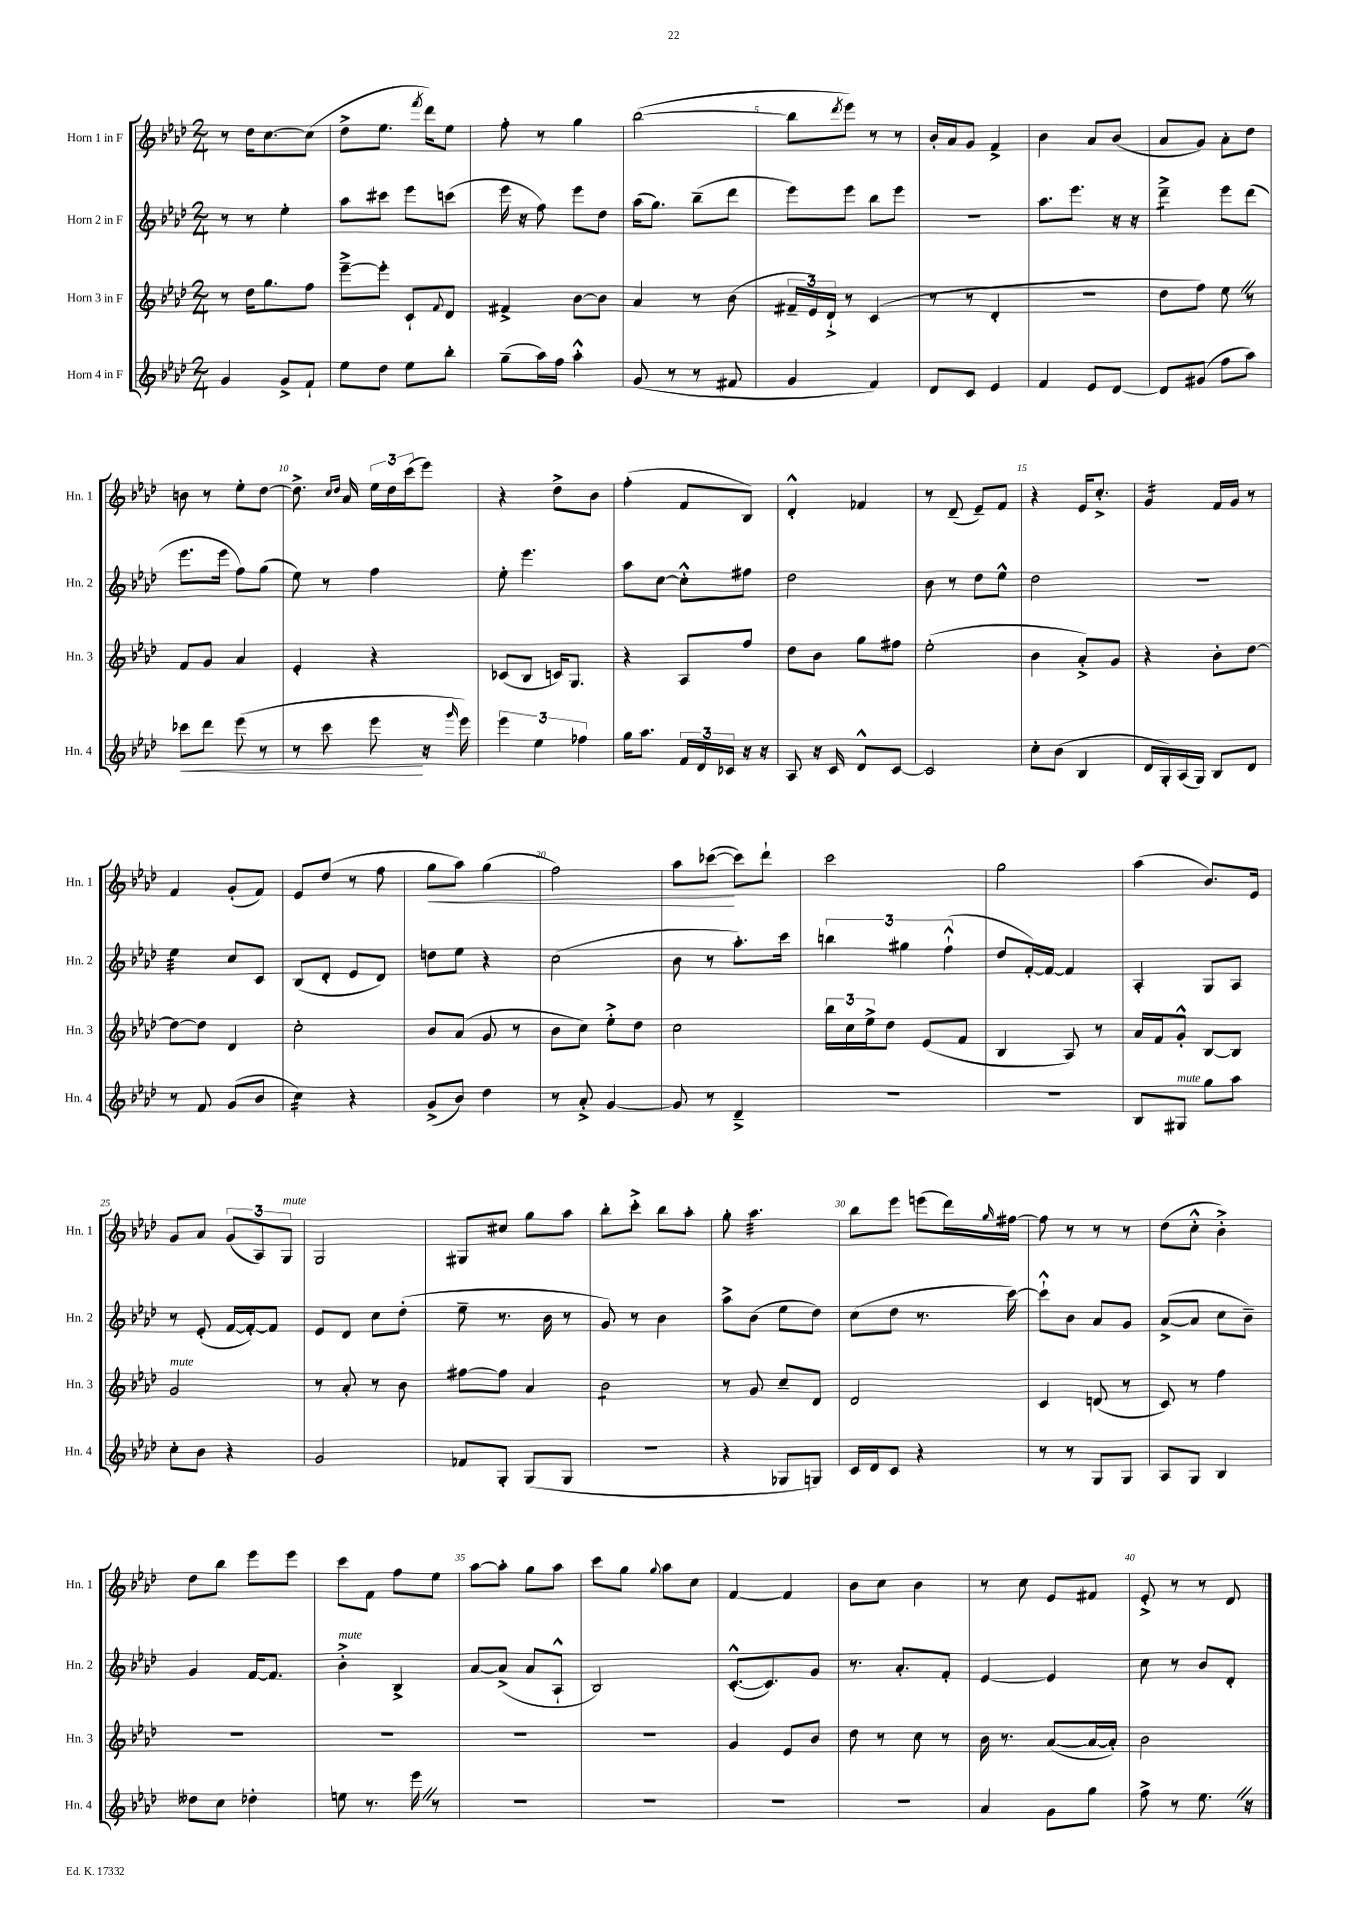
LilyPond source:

<<
\new StaffGroup <<
\new Staff = "s0" \with { instrumentName = "Horn 1 in F" shortInstrumentName = "Hn. 1" } {
    \clef treble \key aes \major \numericTimeSignature \time 2/4
    r8 des''16 c''8.~ c''8( |
    des''8-> ees''8. \acciaccatura { f'''8 } des'''16) ees''8 |
    f''8-. r8 g''4 |
    bes''2~( |
    bes''8 \acciaccatura { des'''8 } ees'''8) r8 r8 |
    bes'16-. aes'16 g'8 f'4-> |
    bes'4 aes'8 bes'8( |
    aes'8 g'8) aes'8-. des''8 |
    b'8 r8 ees''8-. des''8~ |
    des''8.-> \grace { c''16 des''16 } aes'16 \tuplet 3/2 { ees''16 des''16 c'''16( } ees'''8) |
    r4 des''8-> bes'8 |
    f''4-.( f'8 bes8) |
    des'4-.-^ fes'4 |
    r8 des'8--( ees'8--) f'8 |
    r4 ees'16 c''8.-.-> |
    g'4:16 f'16 g'16 r8 |
    f'4 g'8-.( f'8) |
    ees'8 des''8( r8 f''8 |
    g''8\< aes''8) g''4( |
    f''2) |
    aes''8 ces'''8~\!( ces'''8) des'''8-! |
    c'''2 |
    g''2 |
    aes''4( bes'8.) ees'16 |
    g'8 aes'8 \tuplet 3/2 { g'8( aes8) g8^\markup { \italic "mute" } } |
    g2 |
    gis8 cis''8 g''8 aes''8 |
    bes''8-. c'''8-.-> bes''8 aes''8-. |
    g''8-. aes''4.:32 |
    bes''8 ees'''8 e'''8( des'''16) \grace { g''16 } fis''16~ |
    fis''8 r8 r8 r8 |
    des''8( c''8-.-^ bes'4-.->) |
    des''8 bes''8 ees'''8 ees'''8 |
    c'''8 f'8 f''8 ees''8 |
    aes''8~ aes''8-. g''8 aes''8 |
    c'''8 g''8 \appoggiatura { g''8 } aes''8 c''8 |
    f'4~ f'4 |
    bes'8 c''8 bes'4 |
    r8 c''8 ees'8 fis'8 |
    ees'8-.-> r8 r8 des'8 \bar "|." |
}
\new Staff = "s1" \with { instrumentName = "Horn 2 in F" shortInstrumentName = "Hn. 2" } {
    \clef treble \key aes \major \numericTimeSignature \time 2/4
    r8 r8 ees''4-. |
    aes''8 cis'''8 ees'''8 c'''8( |
    ees'''16 r16 f''8) ees'''8 des''8 |
    aes''16( g''8.) bes''8--( des'''8 |
    ees'''8) ees'''8 bes''8 ees'''8 |
    r2 |
    aes''8. ees'''8. r16 r16 |
    des'''4:8---> ees'''8 des'''8( |
    ees'''8. ees'''16 f''8) g''8( |
    ees''8) r8 f''4 |
    ees''8-. ees'''4. |
    aes''8 c''8~ c''8-.-^ fis''8 |
    des''2 |
    bes'8 r8 des''8 ees''8-^ |
    des''2 |
    r2 |
    ees''4:32 c''8 c'8 |
    bes8( des'8-. ees'8 des'8) |
    d''8 ees''8 r4 |
    c''2( |
    bes'8 r8 aes''8.-.) c'''16 |
    \tuplet 3/2 { b''4 gis''4 f''4-!-^( } |
    des''8 f'16~-.) f'16~ f'4 |
    aes4-. g8 aes8 |
    r8 ees'8-.( f'16~ f'16~-.) f'8 |
    ees'8 des'8 c''8 des''8-.( |
    ees''8-- r8. bes'16 r8 |
    g'8) r8 bes'4 |
    aes''8-> bes'8( ees''8 des''8) |
    c''8( des''8 r8. c'''16~) |
    c'''8-!-^ bes'8 aes'8 g'8 |
    aes'8~->( aes'8 c''8 bes'8--) |
    g'4 f'16~ f'8. |
    bes'4-.->^\markup { \italic "mute" } bes4-> |
    aes'8~ aes'8->( aes'8 aes8-!-^ |
    bes2) |
    c'8.~-.-^( c'8.) g'8 |
    r8. aes'8.-. f'8-. |
    ees'4~ ees'4 |
    c''8 r8 bes'8 des'8-. \bar "|." |
}
\new Staff = "s2" \with { instrumentName = "Horn 3 in F" shortInstrumentName = "Hn. 3" } {
    \clef treble \key aes \major \numericTimeSignature \time 2/4
    r8 des''16 g''8. f''8 |
    ees'''8~---> ees'''8-. c'8-! \appoggiatura { f'8 } des'8 |
    fis'4-> bes'8~ bes'8 |
    aes'4 r8 bes'8( |
    \tuplet 3/2 { fis'16-- ees'16) des'16-!-> } r8 c'4( |
    r8 r8 des'4-. |
    R2 |
    des''8 f''8) ees''8 \once \override BreathingSign.text = \markup { \musicglyph "scripts.caesura.straight" } \breathe r8 |
    f'8 g'8 aes'4 |
    ees'4-. r4 |
    ces'8( bes8 c'16) g8. |
    r4 aes8 f''8 |
    des''8 bes'8 g''8 fis''8 |
    ees''2-.( |
    bes'4 aes'8-.->) g'8 |
    r4 bes'8-. des''8~ |
    des''8~ des''8 des'4 |
    c''2-. |
    bes'8 aes'8( g'8 r8 |
    bes'8 c''8) ees''8-.-> des''8 |
    c''2 |
    \tuplet 3/2 { bes''16 c''16 ees''16-> } des''8 ees'8( f'8 |
    bes4 aes8) r8 |
    aes'16 f'16 g'8-.-^ bes8~ bes8 |
    g'2^\markup { \italic "mute" } |
    r8 aes'8-. r8 bes'8 |
    fis''8~ fis''8 aes'4 |
    bes'2:8 |
    r8 g'8 c''8-- des'8 |
    des'2 |
    c'4 d'8( r8 |
    c'8) r8 f''4 |
    R2 |
    R2 |
    R2 |
    R2 |
    g'4 ees'8 bes'8 |
    des''8 r8 c''8 r8 |
    bes'16 r8. aes'8~( aes'16~ aes'16-.) |
    bes'2 \bar "|." |
}
\new Staff = "s3" \with { instrumentName = "Horn 4 in F" shortInstrumentName = "Hn. 4" } {
    \clef treble \key aes \major \numericTimeSignature \time 2/4
    g'4 g'8-> f'8-! |
    ees''8 des''8 ees''8 bes''8-. |
    g''8--( aes''16) f''16 aes''4-.-^ |
    g'8( r8 r8 fis'8 |
    g'4 f'4) |
    des'8 c'8 ees'4 |
    f'4 ees'8 des'8~ |
    des'8 gis'8( f''8 aes''8) |
    ces'''8\< des'''8 ees'''8( r8 |
    r8 c'''8 ees'''8\! r16 \grace { g'''16 } ees'''16) |
    \tuplet 3/2 { ees'''4 ees''4 fes''4 } |
    g''16 aes''8. \tuplet 3/2 { f'16 des'16 ces'16 } r16 r16 |
    aes8 r16 c'16 des'8-^ c'8~ |
    c'2 |
    c''8-. bes'8( bes4 |
    des'16 g16-.) aes16( g16) bes8 des'8 |
    r8 f'8 g'8( bes'8 |
    c''4:16) r4 |
    g'8->( bes'8) des''4 |
    r8 aes'8-.-> g'4~ |
    g'8 r8 des'4---> |
    R2 |
    R2 |
    bes8 gis8^\markup { \italic "mute" } g''8 aes''8 |
    c''8-. bes'8 r4 |
    g'2 |
    fes'8 g8-. g8( g8 |
    r2 |
    r4 ges8 g8) |
    c'16 des'16 c'8 r4 |
    r8 r8 g8 g8 |
    aes8 g8 bes4 |
    deses''8 c''8 des''4-. |
    e''8 r8. ees'''16 \once \override BreathingSign.text = \markup { \musicglyph "scripts.caesura.straight" } \breathe r8 |
    R2 |
    R2 |
    R2 |
    R2 |
    aes'4 g'8 g''8 |
    f''8-> r8 ees''8. \once \override BreathingSign.text = \markup { \musicglyph "scripts.caesura.straight" } \breathe r16 \bar "|." |
}
>>
>>
\layout { \context { \Score \override BarNumber.break-visibility = ##(#f #t #t) barNumberVisibility = #(every-nth-bar-number-visible 5) } }
